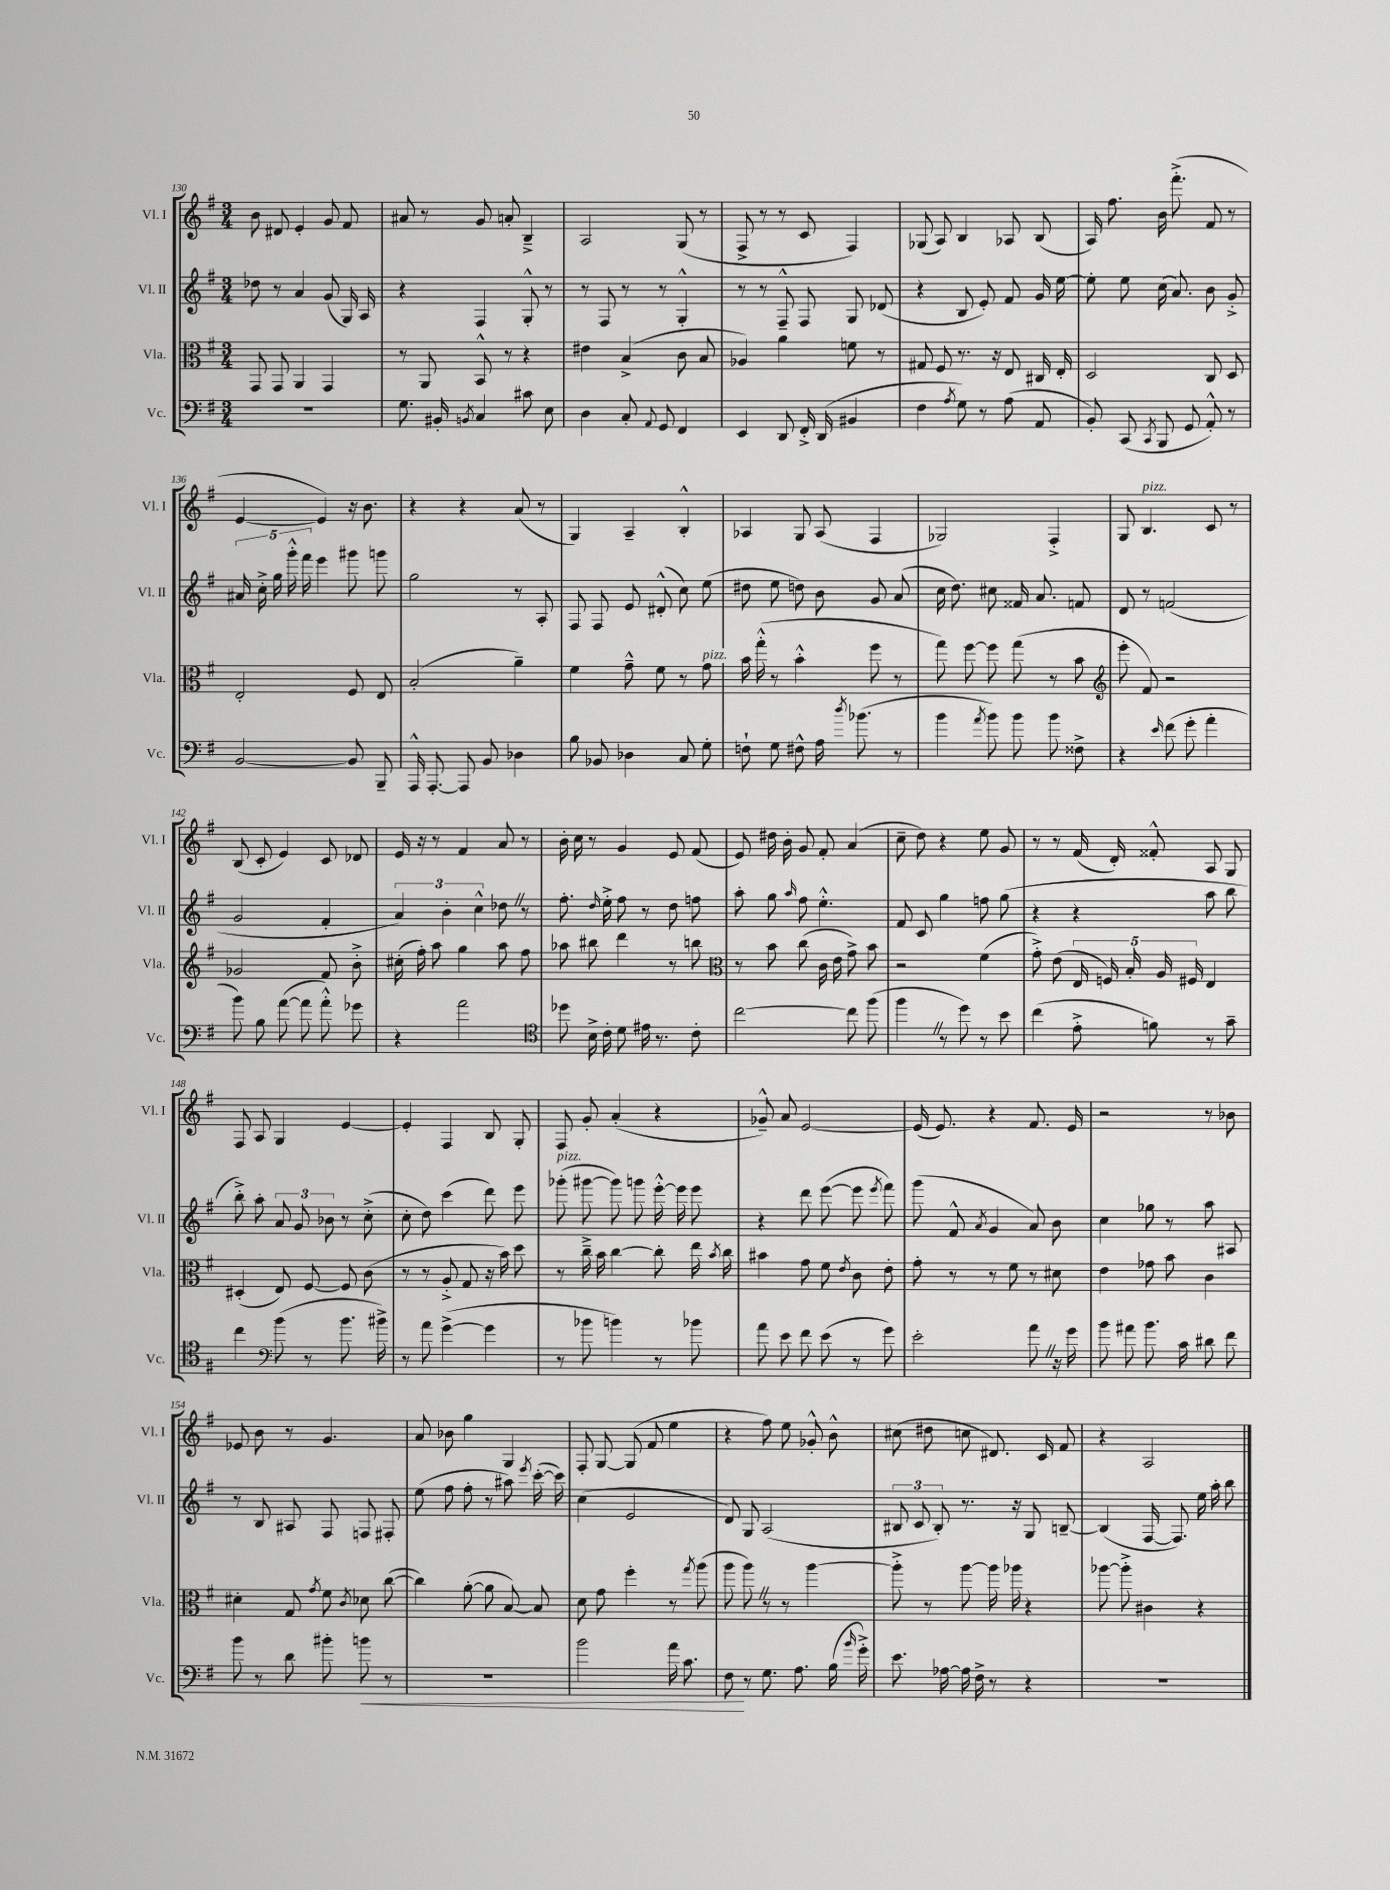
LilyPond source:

<<
\new StaffGroup <<
\new Staff = "s0" \with { instrumentName = "Vl. I" shortInstrumentName = "Vl. I" } {
    \clef treble \key g \major \numericTimeSignature \time 3/4
    \autoBeamOff b'8 dis'8 e'4-. g'8 fis'8 |
    ais'8 r8 g'8 a'8-. b4---> |
    a2 g8( r8 |
    fis8-> r8 r8 c'8 fis4) |
    ges8( a8) b4 aes8 b8( |
    a16) fis''8. b'16 fis'''8.-.->( fis'8 r8 |
    e'4~ e'4) r16 b'8. |
    r4 r4 a'8( r8 |
    g4) a4-- b4-.-^ |
    aes4 g8 aes8( fis4 |
    ges2) fis4-.-> |
    g8 b4.^\markup { \italic "pizz." } c'8 r8 |
    b8( c'8-. e'4) c'8 des'8 |
    e'16 r16 r8 fis'4 a'8 r8 |
    b'16-. c''16 r8 g'4 e'8 fis'8( |
    e'8) dis''16 b'16-. g'8 fis'8-. a'4( |
    c''8-- d''8) r4 e''8 g'8 |
    r8 r8 fis'16( d'16-.) fisis'8-.-^ a8 g8 |
    fis8 a8 g4 e'4~ |
    e'4-. fis4 b8 g8-. |
    fis8 g'8-. a'4-.( r4 |
    ges'8---^) a'8 e'2~ |
    e'16( e'8.) r4 fis'8. e'16 |
    r2 r8 bes'8 |
    ees'8 b'8 r8 g'4. |
    a'8 bes'8 g''4 g4 |
    fis8-. g8~ g8( fis'8 e''4 |
    r4 fis''8) e''8 ges'8-.-^ b'8-^ |
    cis''8( dis''8 c''8 dis'8.) c'16 fis'8 |
    r4 a2 \bar "|." |
}
\new Staff = "s1" \with { instrumentName = "Vl. II" shortInstrumentName = "Vl. II" } {
    \clef treble \key g \major \numericTimeSignature \time 3/4
    \autoBeamOff des''8 r8 a'4 g'8( g16) a16 |
    r4 fis4 g8-.-^ r8 |
    r8 fis8 r8 r8 g4-.-^ |
    r8 r8 fis8---^ fis8 g8 des'8( |
    r4 b8 e'8-.) fis'8 g'16 e''16~ |
    e''8-. e''8 c''16( a'8.) b'8 g'8-.-> |
    \tuplet 5/4 { ais'16 c''16-.-> g''16 g'''16-.-^ fis'''16 } e'''4 gis'''8 g'''8 |
    g''2 r8 a8-. |
    fis8 fis8 e'8 dis'8-.-^( c''8) e''8( |
    dis''8 e''8 d''8) b'8 g'8 a'8( |
    c''16 d''8.) cis''8 fisis'16 a'8. f'8 |
    d'8 r8 f'2( |
    g'2 fis'4-. |
    \tuplet 3/2 { a'4) b'4-. c''4-^ } des''8 \once \override BreathingSign.text = \markup { \musicglyph "scripts.caesura.straight" } \breathe r8 |
    fis''8.-. \grace { d''16 } e''16-.-> fis''8 r8 d''8 f''8 |
    a''8-. g''8 \grace { a''16 } fis''8 e''4.-.-^ |
    fis'8 c'8 g''4 f''8 g''8( |
    r4 r4 a''8 b''8 |
    b''8-.->) a''8-. \tuplet 3/2 { a'8 g'8 bes'8 } r8 c''8-.->( |
    c''8-. d''8) c'''4( d'''8) e'''8 |
    ges'''8-.^\markup { \italic "pizz." }( gis'''8~ gis'''8) g'''8 e'''16~-.-^ e'''16 e'''8 |
    r4 d'''8 e'''8~( e'''8 \acciaccatura { e'''8 } fis'''8) |
    g'''8( fis'8-^ \acciaccatura { a'8 } g'4 a'8) b'8 |
    c''4 ges''8 r8 a''8 ais8 |
    r8 b8 ais8 fis8 f8 fis8-. |
    e''8( fis''8 fis''8-. r8 ais''8) \acciaccatura { e'''8 } c'''16~-.( c'''16) |
    c''4( e'2 |
    d'8) g8 a2( |
    \tuplet 3/2 { bis8 c'8 bis8-.) } r8. r16 g8 b8~-- |
    b4( fis16~ fis8.) e''16 a''16-. b''8 \bar "|." |
}
\new Staff = "s2" \with { instrumentName = "Vla." shortInstrumentName = "Vla." } {
    \clef alto \key g \major \numericTimeSignature \time 3/4
    \autoBeamOff g,8 g,8 a,4 g,4 |
    r8 a,8 b,8-^ r8 r4 |
    eis'4 b4->( c'8 b8 |
    aes4) a'4 f'8 r8 |
    gis8 fis8 r8. r16 e8 cis16 e16-. |
    d2 c8 d8 |
    e2-. fis8 e8 |
    b2-.( a'4--) |
    fis'4 g'8---^ fis'8 r8 g'8^\markup { \italic "pizz." } |
    b'16 g''16-.-^( r8 b'4-.-^ fis''8 r8 |
    g''8) fis''8~ fis''8 g''8( r8 b'8 |
    \clef treble e'''8-. fis'8) r2 |
    ges'2 fis'8 b'8-.-> |
    cis''16-.( fis''16-.) a''8 g''4 a''8 fis''8 |
    aes''8 bis''8 d'''4 r8 b''8 |
    \clef alto r8 b'8 c''8( c'16 e'16 g'8->) b'8 |
    r2 fis'4( |
    g'8-.->) e'8( \tuplet 5/4 { e16 f16) b16-. a16 fis16 } e4 |
    dis4-.( e8) fis8~ fis8 c'8( |
    r8 r8 a8-.-> g8 r16 b'16) d''8 |
    r8 c''16---> b'16 c''4~ c''8-. e''16 \acciaccatura { b'8 } c''16 |
    bis'4 g'8 fis'8 \acciaccatura { e'8 } c'8 e'8-. |
    g'8-. r8 r8 fis'8 r8 dis'8 |
    e'4 ges'8 b'8 c'4 |
    dis'4-. g8 \acciaccatura { g'8 } fis'8 \acciaccatura { c'8 } des'8 c''8~( |
    c''4) a'8~-.( a'8 b8~) b8 |
    d'8 g'8 fis''4-. r8 \acciaccatura { g''8 } a''8( |
    a''8 a''8) \once \override BreathingSign.text = \markup { \musicglyph "scripts.caesura.straight" } \breathe r8 r8 a''4~ |
    a''8-.-> r8 a''8~ a''16 aes''16 r4 |
    aes''8~ aes''8-.-> cis'4 r4 \bar "|." |
}
\new Staff = "s3" \with { instrumentName = "Vc." shortInstrumentName = "Vc." } {
    \clef bass \key g \major \numericTimeSignature \time 3/4
    \autoBeamOff R2. |
    g8. bis,16-. \acciaccatura { b,8 } c4 cis'8 e8 |
    d4 c8-. \appoggiatura { a,8 } g,8 fis,4 |
    e,4 d,8 fis,16-.-> d,16( bis,4 |
    fis4 \acciaccatura { a8 } g8) r8 a8( a,8 |
    b,8-.) c,8( \acciaccatura { c,8 } b,,8 g,8 a,8-.-^) r8 |
    b,2~ b,8 b,,8-- |
    a,,16-^ a,,8.~-. a,,8 b,8 des4 |
    b8 bes,8 des4 c8 g8-. |
    f8-! g8 fis8-^ a16 \acciaccatura { d''8 } bes'8.( r8 |
    b'4 \acciaccatura { a'8 } b'8) b'8 b'8 fisis8-> |
    r4 \grace { e'16 } fis'8( g'8-. a'4-. |
    b'8) b8 a'8~( a'8 a'8-.-^) ges'8 |
    r4 a'2 |
    \clef tenor des''8 b16-> c'16-. d'8 eis'16 r8. c'8-. |
    c''2~ c''8 fis''8( |
    fis''4 \once \override BreathingSign.text = \markup { \musicglyph "scripts.caesura.straight" } \breathe r8 d''8) r8 b'8 |
    c''4( e'8-.-> f'8) r8 g'8-- |
    c''4 \clef bass b'8( r8 b'8. bis'16->) |
    r8 a'8 g'4~->( g'4 |
    r8 bes'8 b'4) r8 bes'8 |
    a'8 e'8 fis'8 e'8( r8 g'8) |
    e'2-. a'8 \once \override BreathingSign.text = \markup { \musicglyph "scripts.caesura.straight" } \breathe r16 g'16 |
    b'8 ais'8 b'8. c'16 dis'8 fis'8 |
    b'8 r8 d'8 bis'8-. b'8\< r8 |
    R2. |
    b'2 a'16 c'8. |
    fis8\! r8 g8. a8. b16( \grace { b'16 } g'16-.->) |
    e'8. aes16~ aes16 fis16-> r8 r4 |
    R2. \bar "|." |
}
>>
>>
\layout { \context { \Score currentBarNumber = #130 } }
